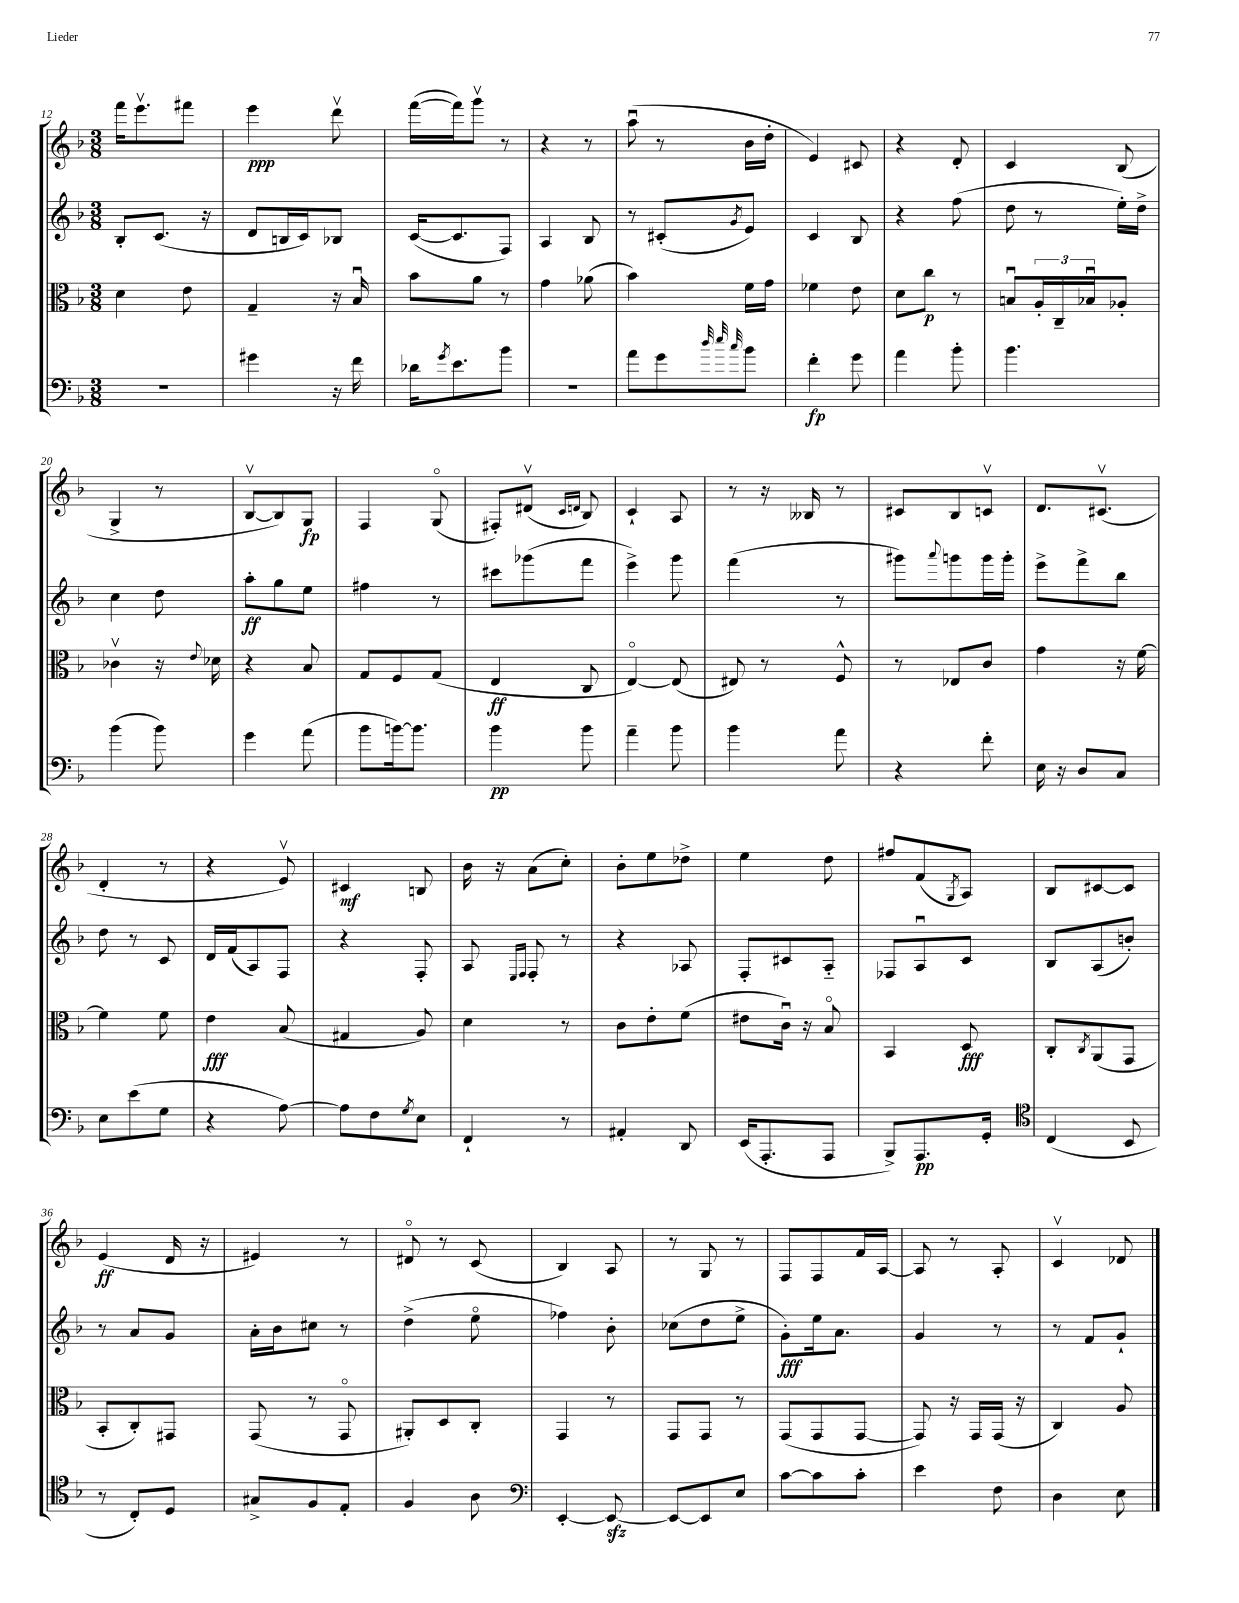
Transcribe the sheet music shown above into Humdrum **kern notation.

**kern	**dynam	**kern	**dynam	**kern	**dynam	**kern	**dynam
*part4	*part4	*part3	*part3	*part2	*part2	*part1	*part1
*staff4	*staff4	*staff3	*staff3	*staff2	*staff2	*staff1	*staff1
*clefF4	*	*clefC3	*	*clefG2	*	*clefG2	*
*k[b-]	*	*k[b-]	*	*k[b-]	*	*k[b-]	*
*M3/8	*	*M3/8	*	*M3/8	*	*M3/8	*
=12	=12	=12	=12	=12	=12	=12	=12
4.r	.	4d\	.	8B-'/L	.	16fff\KL	.
.	.	.	.	.	.	8.eeev\	.
.	.	.	.	(8.c/J	.	.	.
.	.	8e\	.	.	.	8fff#X\J	.
.	.	.	.	16r	.	.	.
=13	=13	=13	=13	=13	=13	=13	=13
4g#X\	.	4G~/	.	8d/L	.	4eee\	ppp
.	.	.	.	16Bn/L	.	.	.
.	.	.	.	16c/J)	.	.	.
16r	.	16r	.	8B-X/J	.	8dddv\	.
16f\	.	16B-u/	.	.	.	.	.
=14	=14	=14	=14	=14	=14	=14	=14
16d-X\KL	.	8b-\L	.	([16c/KL	.	([16fff\LL	.
8qg/	.	.	.	.	.	.	.
8.e\	.	.	.	8.c/]	.	16fff\J])	.
.	.	8a\J	.	.	.	8gggv\J	.
8b-\J	.	8r	.	8F/J)	.	8r	.
=15	=15	=15	=15	=15	=15	=15	=15
4.r	.	4g\	.	4A/	.	4r	.
.	.	(8a-X\	.	8B-/	.	8r	.
=16	=16	=16	=16	=16	=16	=16	=16
8a\L	.	4b-\)	.	8r	.	(8aau\	.
8g\	.	.	.	(8c#X'/L	.	8r	.
32qqdd/	.	.	.	.	.	.	.
32qqee/	.	.	.	.	.	.	.
32qqcc/	.	.	.	8qg/	.	.	.
8b-\J	.	16f\LL	.	8e/J)	.	16b-\LL	.
.	.	16g\JJ	.	.	.	16dd'\JJ	.
=17	=17	=17	=17	=17	=17	=17	=17
4f'\	fp	4f-X\	.	4c/	.	4e/)	.
8g\	.	8e\	.	8B-/	.	8c#X/	.
=18	=18	=18	=18	=18	=18	=18	=18
4a\	.	8d\L	.	4r	.	4r	.
.	.	8cc\J	p	.	.	.	.
8b-'\	.	8r	.	(8ff\	.	8d'/	.
=19	=19	=19	=19	=19	=19	=19	=19
4.b-\	.	8Bnu/L	.	8dd\	.	4c/	.
.	.	24A'/L	.	8r	.	.	.
.	.	24C~/	.	.	.	.	.
.	.	24B-Xu/J	.	.	.	.	.
.	.	8A-X'/J	.	16ee'\LL)	.	(8B-/	.
.	.	.	.	16dd^\JJ	.	.	.
!!LO:LB:g=z
=20	=20	=20	=20	=20	=20	=20	=20
(4b-\	.	4c-Xv\	.	4cc\	.	4G^/	.
8b-\)	.	16r	.	8dd\	.	8r	.
.	.	8qqe/	.	.	.	.	.
.	.	16d-X\	.	.	.	.	.
=21	=21	=21	=21	=21	=21	=21	=21
4g\	.	4r	.	8aa'\L	ff	[8B-v/L	.
.	.	.	.	8gg\	.	8B-/])	.
(8a\	.	8B-/	.	8ee\J	.	8G/J	fp
=22	=22	=22	=22	=22	=22	=22	=22
8b-\L	.	8G/L	.	4ff#X\	.	4F/	.
[16bn\k)	.	8F/	.	.	.	.	.
8.b\J]	.	.	.	.	.	.	.
.	.	(8G/J	.	8r	.	(8G/	.
=23	=23	=23	=23	=23	=23	=23	=23
4b-\	pp	4E/	ff	8ccc#X\L	.	8F#X'/L)	.
.	.	.	.	(8ggg-X\	.	(8d#Xv/J	.
.	.	.	.	.	.	16qqc/LL	.
.	.	.	.	.	.	16qqdn/JJ	.
8b-\	.	8C/	.	8fff\J	.	8B-/)	.
=24	=24	=24	=24	=24	=24	=24	=24
4a~\	.	[4E/)	.	4eee^\)	.	4c`/	.
8b-\	.	(8E/]	.	8ggg\	.	8A/	.
=25	=25	=25	=25	=25	=25	=25	=25
4b-\	.	8E#X/)	.	(4fff\	.	8r	.
.	.	8r	.	.	.	16r	.
.	.	.	.	.	.	16B--X/	.
8a\	.	8F^^/	.	8r	.	8r	.
=26	=26	=26	=26	=26	=26	=26	=26
4r	.	8r	.	8ggg#X\L)	.	8c#X/L	.
.	.	.	.	8qqaaa/	.	.	.
.	.	8E-X/L	.	8gggn\	.	8B-/	.
8f'\	.	8c/J	.	16ggg\L	.	8cnv/J	.
.	.	.	.	16ggg'\JJ	.	.	.
=27	=27	=27	=27	=27	=27	=27	=27
16E\	.	4g\	.	8eee^\L	.	8.d/L	.
16r	.	.	.	.	.	.	.
8D/L	.	.	.	8fff^\	.	.	.
.	.	.	.	.	.	(8.c#Xv/J	.
8C/J	.	16r	.	8bb-\J	.	.	.
.	.	[16f\	.	.	.	.	.
!!LO:LB:g=z
=28	=28	=28	=28	=28	=28	=28	=28
8E\L	.	4f\]	.	8dd\	.	4d'/	.
(8e\	.	.	.	8r	.	.	.
8G\J	.	8f\	.	8c/	.	8r	.
=29	=29	=29	=29	=29	=29	=29	=29
4r	.	4e\	fff	16d/LL	.	4r	.
.	.	.	.	(16f/J	.	.	.
.	.	.	.	8A/)	.	.	.
[8A\)	.	(8B-/	.	8F/J	.	8ev/)	.
=30	=30	=30	=30	=30	=30	=30	=30
8A\L]	.	4G#X/	.	4r	.	4c#X/	mf
8F\	.	.	.	.	.	.	.
8qG/	.	.	.	.	.	.	.
8E\J	.	8A/)	.	8F'/	.	8Bn/	.
=31	=31	=31	=31	=31	=31	=31	=31
4FF`/	.	4d\	.	8A/	.	16b-\	.
.	.	.	.	.	.	16r	.
.	.	.	.	16qqE/LL	.	.	.
.	.	.	.	16qqF/JJ	.	.	.
.	.	.	.	8F'/	.	(8a\L	.
8r	.	8r	.	8r	.	8cc'\J)	.
=32	=32	=32	=32	=32	=32	=32	=32
4AA#X'/	.	8c\L	.	4r	.	8b-'\L	.
.	.	8e'\	.	.	.	8ee\	.
8DD/	.	(8f\J	.	8A-X/	.	8dd-X^\J	.
=33	=33	=33	=33	=33	=33	=33	=33
(16EE/KL	.	8e#X\L	.	8F'/L	.	4ee\	.
8.AAA'/	.	.	.	.	.	.	.
.	.	16cu\Jk)	.	8c#X/	.	.	.
.	.	16r	.	.	.	.	.
8AAA/J	.	8B-/	.	8A/J	.	8dd\	.
=34	=34	=34	=34	=34	=34	=34	=34
8BBB-^/L)	.	4BB-/	.	8F-X/L	.	8ff#X/L	.
8.AAA/	pp	.	.	8Au/	.	(8f/	.
.	.	.	.	.	.	8qG/	.
.	.	8D/	fff	8c/J	.	8A/J)	.
16GG'/Jk	.	.	.	.	.	.	.
=35	=35	=35	=35	=35	=35	=35	=35
*clefC4	*	*	*	*	*	*	*
(4C/	.	8C'/L	.	8B-/L	.	8B-/L	.
.	.	8qC/	.	.	.	.	.
.	.	(8AA/	.	(8A/	.	[8c#X/	.
8BB-/	.	8GG/J	.	8bn'/J)	.	8c#/J]	.
!!LO:LB:g=z
=36	=36	=36	=36	=36	=36	=36	=36
8r	.	8BB-'/L	.	8r	.	(4e/	ff
8C'/L)	.	8C'/)	.	8a/L	.	.	.
8D/J	.	8GG#X/J	.	8g/J	.	16d/	.
.	.	.	.	.	.	16r	.
=37	=37	=37	=37	=37	=37	=37	=37
8G#X^/L	.	(8GG/	.	16a'\LL	.	4e#X/)	.
.	.	.	.	16b-\J	.	.	.
8F/	.	8r	.	8cc#X\J	.	.	.
8E'/J	.	8GG/	.	8r	.	8r	.
=38	=38	=38	=38	=38	=38	=38	=38
4F/	.	8AA#X'/L)	.	(4dd^\	.	8d#X/	.
.	.	8D/	.	.	.	8r	.
8A\	.	8C'/J	.	8ee\	.	(8c/	.
=39	=39	=39	=39	=39	=39	=39	=39
*clefF4	*	*	*	*	*	*	*
[4EE'/	.	4GG/	.	4ff-X\)	.	4B-/)	.
8EEzz/_	.	8r	.	8b-'\	.	8A/	.
=40	=40	=40	=40	=40	=40	=40	=40
8EE/L_	.	8GG/L	.	(8cc-X\L	.	8r	.
8EE/]	.	8GG/J	.	8dd\	.	8G/	.
8E/J	.	8r	.	8ee^\J	.	8r	.
=41	=41	=41	=41	=41	=41	=41	=41
[8c\L	.	(8GG/L	.	8g'\L)	fff	8F/L	.
8c\]	.	8GG/	.	16ee\k	.	8F/	.
.	.	.	.	8.a\J	.	.	.
8c'\J	.	[8GG/J	.	.	.	16f/L	.
.	.	.	.	.	.	[16A/JJ	.
=42	=42	=42	=42	=42	=42	=42	=42
4e\	.	8GG/])	.	4g/	.	8A/]	.
.	.	16r	.	.	.	8r	.
.	.	16GG/LL	.	.	.	.	.
8F\	.	(16GG/JJ	.	8r	.	8A'/	.
.	.	16r	.	.	.	.	.
=43	=43	=43	=43	=43	=43	=43	=43
4D\	.	4C/)	.	8r	.	4cv/	.
.	.	.	.	8f/L	.	.	.
8E\	.	8A/	.	8g`/J	.	8d-X/	.
==	==	==	==	==	==	==	==
*-	*-	*-	*-	*-	*-	*-	*-
